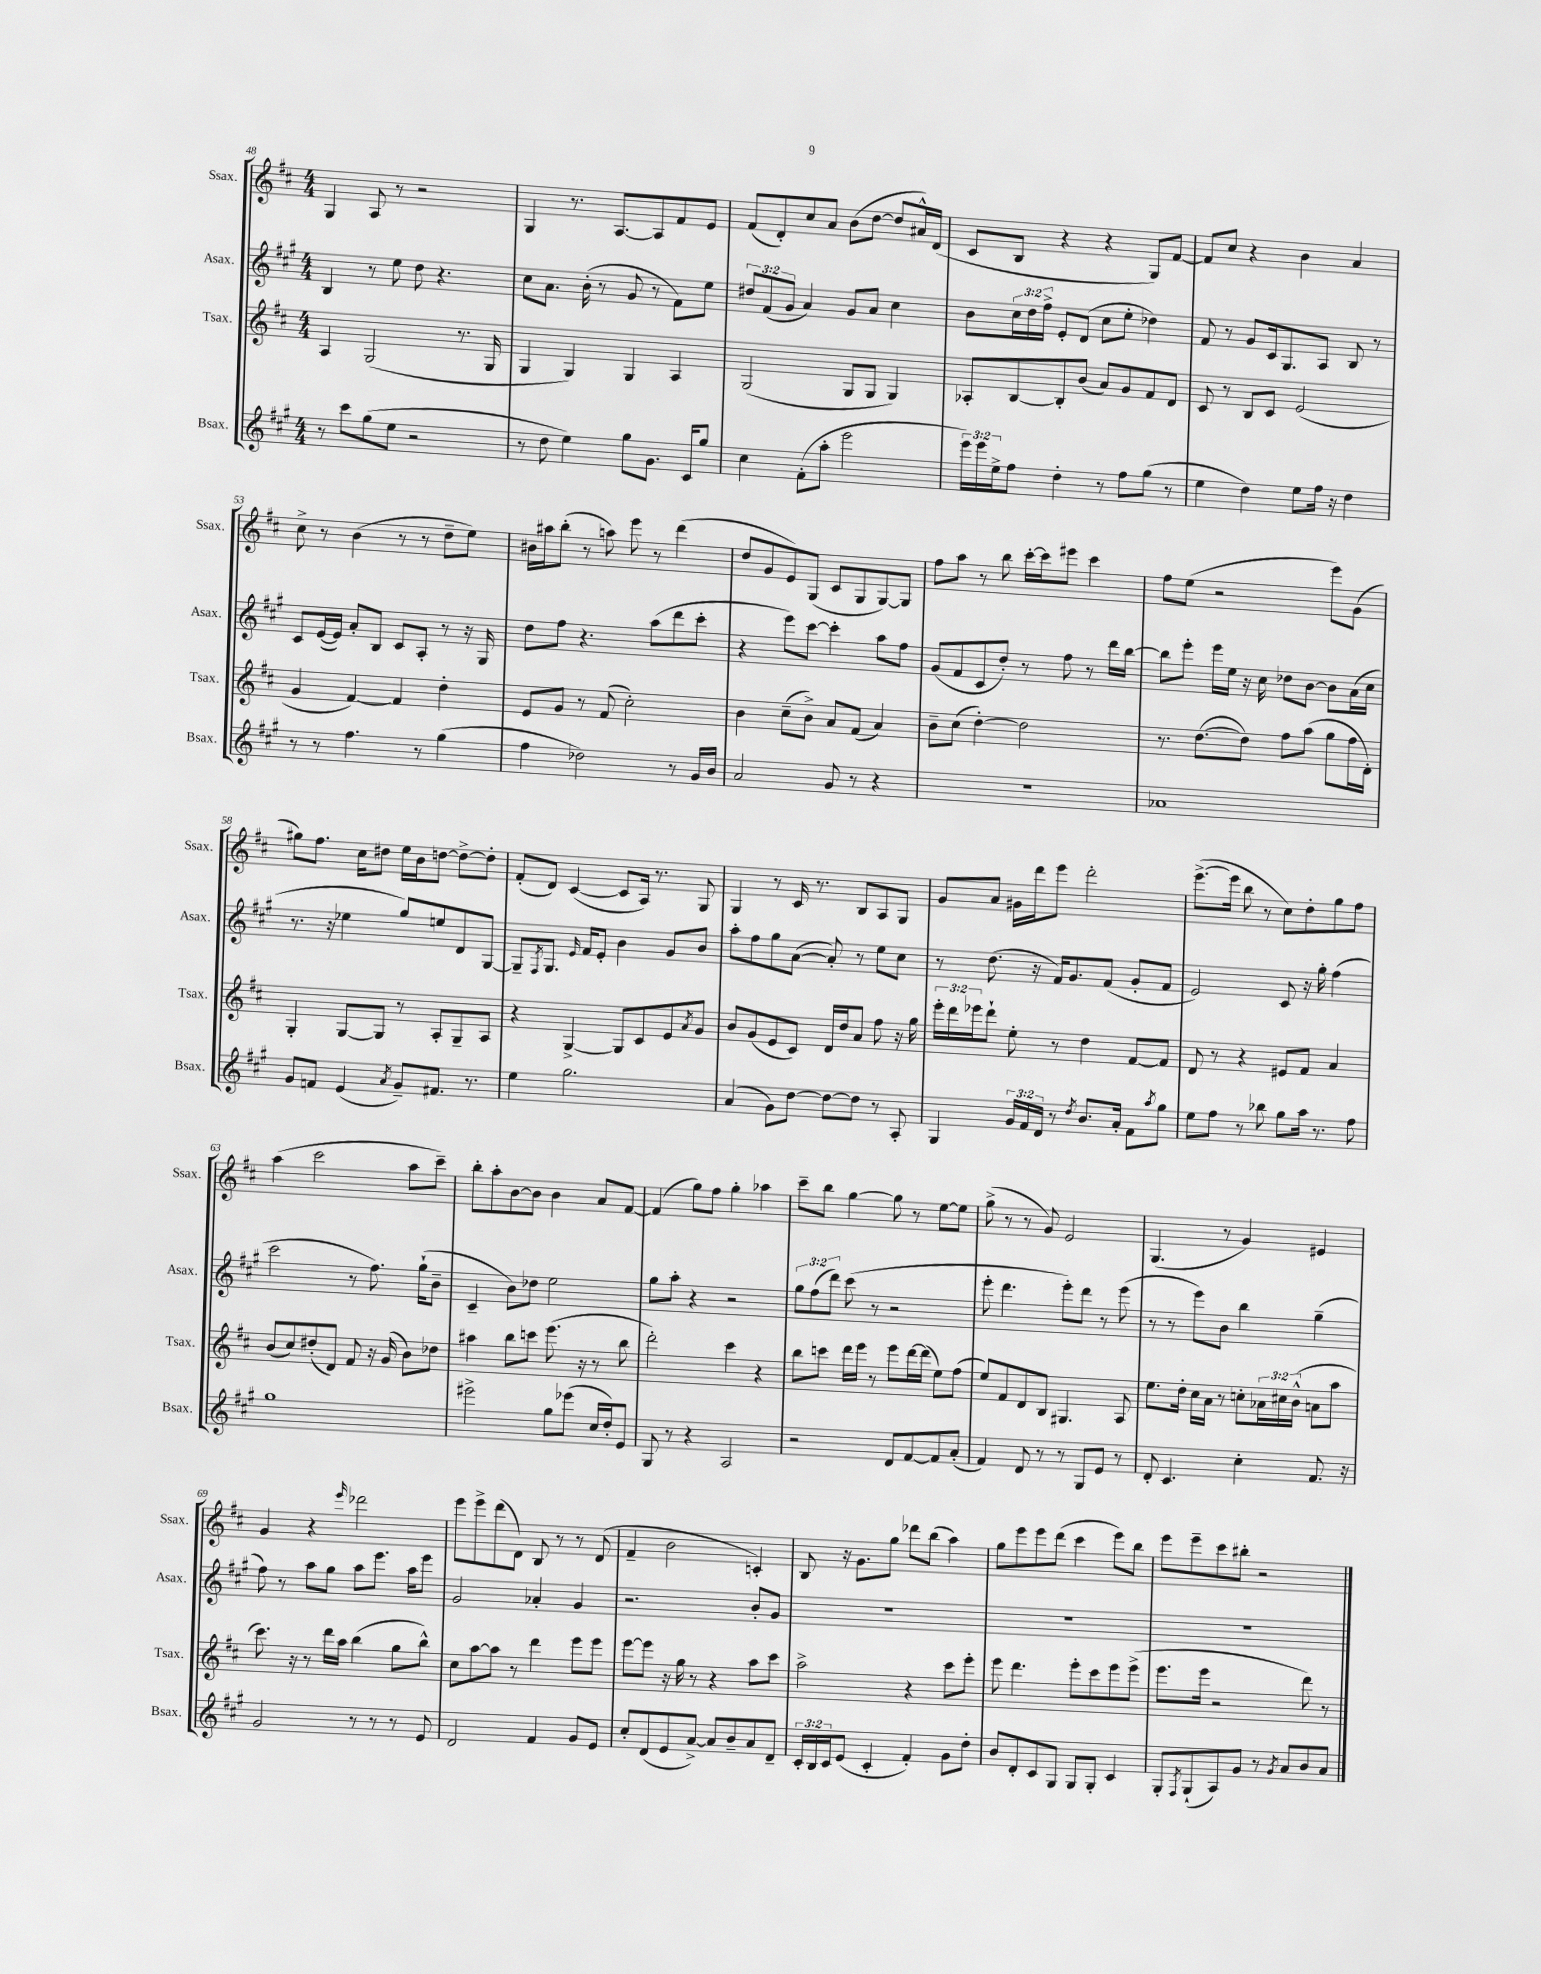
<<
\new StaffGroup <<
\new Staff = "s0" \with { instrumentName = "Ssax." shortInstrumentName = "Ssax." } {
    \clef treble \key d \major \numericTimeSignature \time 4/4
    g4 a8 r8 r2 |
    g4 r8. a8.~ a8 fis'8 e'8 |
    fis'8( d'8-.) cis''8 a'8 b'8( d''8~ d''8 ais'16-^) d'16( |
    cis'8 b8 r4 r4 g8) fis'8~ |
    fis'8 cis''8 r4 b'4 a'4 |
    cis''8-> r8 b'4( r8 r8 d''8-- e''8) |
    bis'16 ais''16 b''8-.( r8 a''8) e'''8 r8 d'''4( |
    d''8 g'8 e'8) g8( cis'8 g8 g8~) g8 |
    fis''8 a''8 r8 b''8 cis'''16~-. cis'''16 eis'''8 cis'''4 |
    fis''8 e''8( r2 e'''8) g'8( |
    gis''8) fis''8. cis''16 dis''8 e''16 b'16 d''8~ d''8~-> d''8-. |
    fis'8-.( d'8) cis'4~( cis'8 a16) r8. g8 |
    g4 r8 cis'16 r8. b8 a8 g8 |
    g'8 a'8 gis'16 d'''16 e'''8 d'''2-. |
    e'''8.~->( e'''16 b''8 r8 cis''8) d''8-. g''8 fis''8 |
    a''4( cis'''2 a''8 cis'''8--) |
    b''8-. a''8-. b'8~ b'8 b'4 a'8 fis'8~ |
    fis'4( g''8) fis''8 g''4-. aes''4 |
    cis'''8-- b''8 g''4~ g''8 r8 e''8~ e''8 |
    g''8->( r8 r8 g'8) e'2 |
    g4.( r8 g'4) eis'4 |
    g'4 r4 \grace { e'''16 } des'''2 |
    e'''8 e'''8-> d'''8( d'8) b8 r8 r8 d'8( |
    fis'4-- b'2 c'4-.) |
    b8 r16 g'8. g''8 des'''8 b''8( a''4) |
    g''8 e'''8 e'''8 d'''8( cis'''4 e'''8) b''8 |
    e'''8 e'''8-- cis'''8 bis''8-. r2 \bar "|." |
}
\new Staff = "s1" \with { instrumentName = "Asax." shortInstrumentName = "Asax." } {
    \clef treble \key a \major \numericTimeSignature \time 4/4 \override Staff.TupletNumber.text = #tuplet-number::calc-fraction-text
    b4 r8 e''8 d''8 r4. |
    cis''8 a'8. b'16-.( r8 gis'8 r8 fis'8) e''8 |
    \tuplet 3/2 { dis''8 fis'8( gis'8 } a'4) gis'8 a'8 cis''4 |
    b'8 \tuplet 3/2 { cis''16 d''16 fis''16-> } e'8-. d'8( cis''8 e''8-. des''4) |
    fis'8 r8 gis'8 cis'16 gis8. a8 b8 r8 |
    cis'8 e'16~( e'16) a'8-. b8 cis'8 a8-. r8 r16 gis16 |
    d''8 fis''8 r4. a''8( d'''8 cis'''8-. |
    r4 e'''8) cis'''8~ cis'''4-. a''8 fis''8 |
    gis'8( fis'8 cis'8 d''8-.) r8 fis''8 r8 d'''16 b''16~ |
    b''8 e'''8-. e'''16 e''16 r16 cis''16 des''8 b'8~ b'8 a'16( cis''16 |
    r8. r16 ees''4 gis''8) e''8 d'8 gis8~ |
    gis8-- \acciaccatura { fis8 } gis8. \grace { e'16 } fis'16 e'8-. b'4 gis'8 b'8 |
    a''8-. fis''8 gis''8 a'8~( a'8-.) r8 e''8 cis''8 |
    r8 d''8.( r16 fis'16) gis'8. fis'8( gis'8-. fis'8 |
    e'2) cis'8 r16 gis''16-. fis''4( |
    cis'''2 r8 fis''8.) gis''16-!( b'8-- |
    cis'4-- b'8) des''8 e''2 |
    gis''8 a''8-. r4 r2 |
    \tuplet 3/2 { gis''8 fis''8( d'''8) } cis'''8( r8 r2 |
    e'''8-. d'''4. e'''8-.) d'''8 r8 e'''8( |
    r8 r8 e'''8) b'8 b''4 gis''4--( |
    fis''8) r8 a''8 gis''8 a''8 e'''8. a''16 e'''8 |
    gis'2 aes'4-. gis'4 |
    r2. b'8-. gis'8 |
    R1 |
    R1 |
    R1 \bar "|." |
}
\new Staff = "s2" \with { instrumentName = "Tsax." shortInstrumentName = "Tsax." } {
    \clef treble \key d \major \numericTimeSignature \time 4/4 \override Staff.TupletNumber.text = #tuplet-number::calc-fraction-text
    a4 g2( r8. g16 |
    g4 g4) g4 a4 |
    g2( g8 g8 g4) |
    aes8-. b8~ b8-. b'8( a'8) g'8 fis'8 d'8 |
    cis'8 r8 b8 cis'8 e'2( |
    g'4 fis'4~) fis'4 d''4-. |
    e'8 g'8 r8 fis'8( cis''2-.) |
    b'4 cis''8--( b'8->) a'8 fis'8( a'4) |
    b'8-- cis''8( d''4~-.) d''2 |
    r8. d''8.~( d''8) fis''8 a''8( g''8 fis''16 d'16-.) |
    g4-. g8~ g8 r8 a8-. g8-- a8 |
    r4 g4~-> g8 cis'8 e'8 \acciaccatura { a'8 } g'8 |
    b'8 g'8( e'8 cis'8) d'16 d''16 a'8 fis''8 r16 g''16 |
    \tuplet 3/2 { e'''16-. d'''16 ees'''16 } d'''8-! e''8-. r8 d''4 fis'8~ fis'8 |
    d'8 r8 r4 eis'8 fis'8 a'4 |
    b'8( cis''8) dis''8-.( d'8) fis'8 r16 g'16( b'8) des''8 |
    ais''4 b''8 c'''8 e'''8.( r16 r8 b''8 |
    d'''2-.) cis'''4 r4 |
    b''8 c'''8 d'''16 e'''16 r8 e'''8 d'''16~ d'''16( e''8) fis''8( |
    e''8) fis'8 d'8 b8 gis4. a8 |
    e''8. d''16-. cis''16 a'16 r8 c''8-. \tuplet 3/2 { aes'16 cis''16 b'16-^( } a'8 a''8 |
    cis'''8.) r16 r8 d'''16 a''16 b''4( g''8 b''8-^) |
    cis''8 a''8~ a''8 r8 d'''4 e'''8 e'''8 |
    e'''8~ e'''8 r16 g''16 r8 r4 a''8 cis'''8 |
    a''2-> r4 cis'''8 e'''8-. |
    e'''8 d'''4. e'''8-. cis'''8 e'''8 e'''8->( |
    e'''8. e'''16 r2 d'''8) r8 \bar "|." |
}
\new Staff = "s3" \with { instrumentName = "Bsax." shortInstrumentName = "Bsax." } {
    \clef treble \key a \major \numericTimeSignature \time 4/4 \override Staff.TupletNumber.text = #tuplet-number::calc-fraction-text
    r8 cis'''8 gis''8( e''8 r2 |
    r8 d''8 e''4) gis''8 gis'8. cis'16 gis''8 |
    cis''4 fis'8-.( a''8-. e'''2 |
    \tuplet 3/2 { e'''16) e'''16 e''16-> } fis''8 d''4-. r8 fis''8 gis''8( r8 |
    e''4 d''4) e''8 fis''16 r16 d''4 |
    r8 r8 fis''4. r8 gis''4( |
    fis''4 des''2) r8 gis'16 b'16 |
    a'2 gis'8 r8 r4 |
    R1 |
    aes'1 |
    gis'8 f'8 e'4( \acciaccatura { a'8 } gis'8--) fis'8. r8. |
    e''4 gis''2. |
    a'4( gis'8) d''8~ d''8~ d''8 r8 a8-. |
    gis4 \tuplet 3/2 { gis'16 fis'16 d'16 } r8 \acciaccatura { d''8 } b'8. a'16-. fis'8 \acciaccatura { a''8 } gis''8 |
    e''8 fis''8 r8 bes''8 gis''8 a''16 r8. fis''8 |
    gis''1 |
    eis'''2-> gis''8 ees'''8( cis''16 d''16-.) e'8 |
    gis8 r8 r4 a2 |
    r2 d'8 fis'8~ fis'8 a'8-.( |
    fis'4) d'8 r8 r8 gis8 e'8 r8 |
    d'8-. cis'4. cis''4-. fis'8. r16 |
    gis'2 r8 r8 r8 e'8 |
    d'2 fis'4 gis'8 e'8 |
    cis''8-. d'8( e'8 a'8~->) a'8 b'8-- a'8 d'8-- |
    \tuplet 3/2 { cis'16-. b16 cis'16 } e'8( cis'4-. fis'4-.) gis'8 d''8-. |
    b'8 d'8-. cis'8 gis8 gis8 gis8-. cis'4 |
    gis8-. \acciaccatura { fis8 } gis8-!( a8) gis'8 r8 \acciaccatura { gis'8 } a'8 b'8 a'8 \bar "|." |
}
>>
>>
\layout { \context { \Score currentBarNumber = #48 } }
